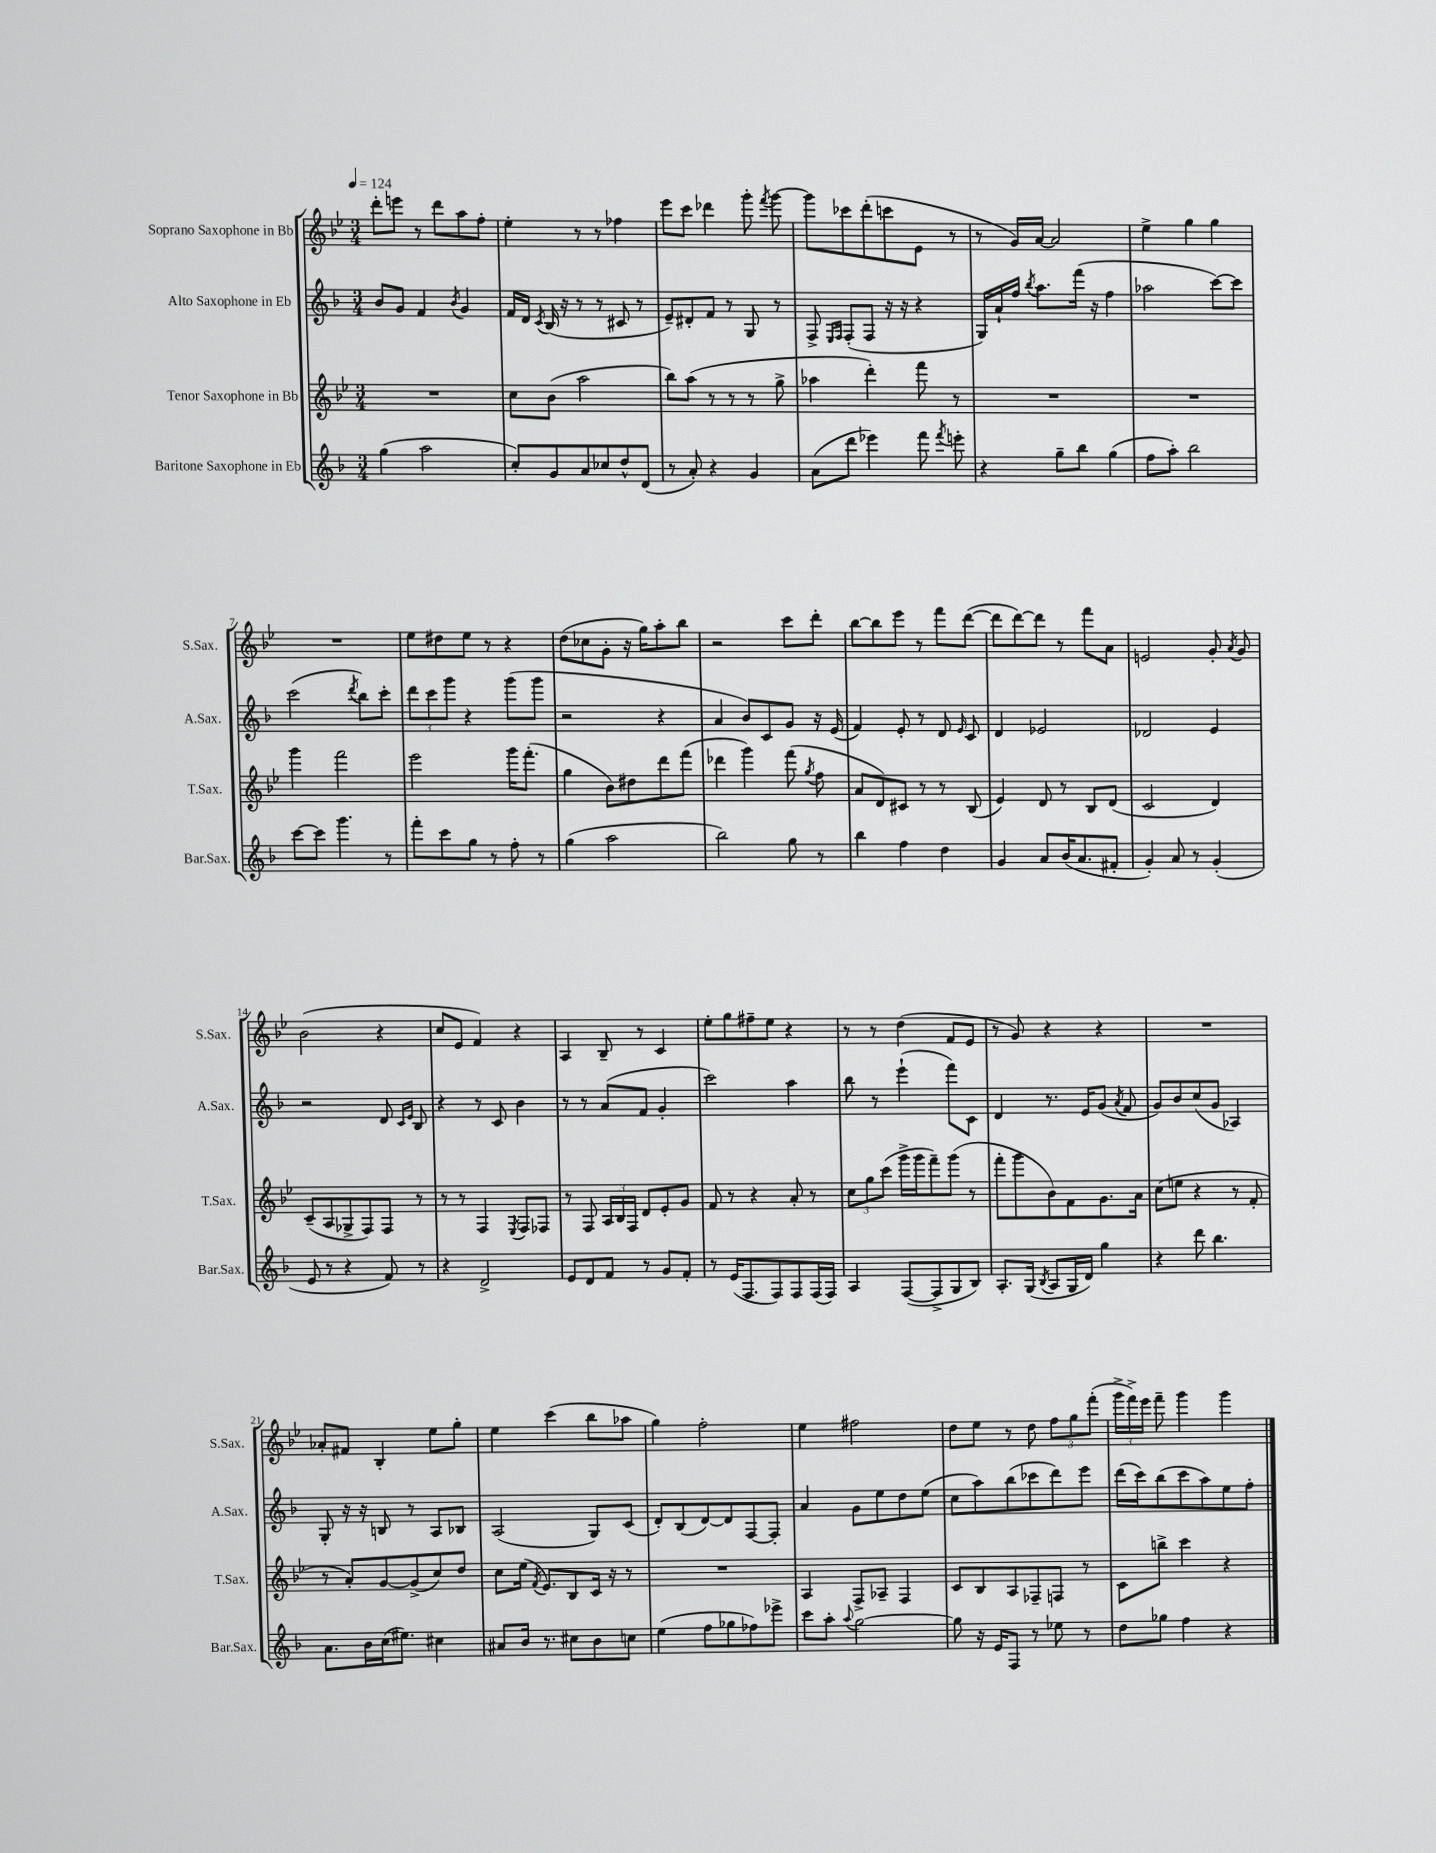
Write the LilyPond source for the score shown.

<<
\new StaffGroup <<
\new Staff = "s0" \with { instrumentName = "Soprano Saxophone in Bb" shortInstrumentName = "S.Sax." } {
    \clef treble \key bes \major \numericTimeSignature \time 3/4 \tempo 4 = 124
    \autoBeamOff d'''8[-. e'''8] r8 d'''8[ a''8 f''8]-. |
    ees''4-. r8 r8 fes''4 |
    ees'''8[ c'''8] des'''4 g'''8-. \acciaccatura { f'''8 } g'''8~ |
    g'''8[ ces'''8 d'''8-.( c'''8 ees'8] r8 |
    r8 g'16[) a'16]~ a'2 |
    ees''4-> g''4 g''4 |
    R2. |
    ees''8[ dis''8 ees''8] r8 r4 |
    d''8[( ces''8 g'8]-. r16 g''16[) a''8-. bes''8] |
    r2 c'''8[ d'''8]-. |
    bes''8[~ bes''8 ees'''8] r8 f'''8[ d'''8]~( |
    d'''8[ d'''8~) d'''8] r8 f'''8[ a'8] |
    e'2 g'8-. \acciaccatura { a'8 } g'8 |
    bes'2( r4 |
    c''8[ ees'8] f'4) r4 |
    a4 bes8-- r8 c'4 |
    ees''8[-. g''8 fis''8-- ees''8] r4 |
    r8 r8 d''4( f'8[ ees'8] |
    r8 g'8) r4 r4 |
    R2. |
    aes'8[-. fis'8] bes4-. ees''8[ g''8]-. |
    ees''4 c'''4( bes''8[ aes''8] |
    g''4) f''2-. |
    ees''4 fis''2 |
    d''8[ ees''8] r8 d''8 \tuplet 3/2 { f''8[ g''8 f'''8]-.( } |
    \tuplet 3/2 { g'''16[-> f'''16->) ees'''16] } f'''8-- g'''4 g'''4 \bar "|." |
}
\new Staff = "s1" \with { instrumentName = "Alto Saxophone in Eb" shortInstrumentName = "A.Sax." } {
    \clef treble \key f \major \numericTimeSignature \time 3/4
    \autoBeamOff bes'8[ g'8] f'4 \acciaccatura { bes'8 } g'4 |
    f'16[ d'16] \acciaccatura { c'8 } bes16( r16 r8 r8 cis'8 r8 |
    e'8[--) dis'8-. f'8] r8 g8 r8 |
    f8-> \grace { e16[ f16] } f8[-.( f8] r16 r16 r4 |
    g16[) a'16-! f''16] \acciaccatura { bes''8 } a''8.[ f'''16]( r16 f''4 |
    aes''2 c'''8[~) c'''8] |
    c'''2( \acciaccatura { d'''8 } bes''8[) c'''8]-. |
    \tuplet 3/2 { d'''8[ c'''8 g'''8] } r4 g'''8[( g'''8] |
    r2 r4 |
    a'4 bes'8[) c'8 g'8] r16 e'16( |
    f'4) e'8-. r8 d'8 \grace { e'16 } c'8 |
    d'4 ees'2 |
    des'2 e'4 |
    r2 d'8 \grace { c'16[ e'16] } bes8 |
    r4 r8 c'8 bes'4 |
    r8 r8 a'8[( f'8] g'4-. |
    c'''2) a''4 |
    bes''8 r8 e'''4-!( f'''8[) c'8] |
    d'4 r8. e'16[ g'8]( \acciaccatura { a'8 } f'8 |
    g'8[) bes'8 c''8( g'8] aes4) |
    g8-. r16 r16 b8 r8 a8[ bes8] |
    a2( g8[) c'8]( |
    d'8[-.) bes8( d'8~) d'8 f8~ f8]-. |
    a'4 g'8[ e''8 d''8 e''8]( |
    c''8[ a''8) bes''8( ces'''8 d'''8) e'''8] |
    d'''16[( c'''16) bes''8( c'''8 a''8) e''8 f''8]-. \bar "|." |
}
\new Staff = "s2" \with { instrumentName = "Tenor Saxophone in Bb" shortInstrumentName = "T.Sax." } {
    \clef treble \key bes \major \numericTimeSignature \time 3/4
    \autoBeamOff R2. |
    c''8[ bes'8]( a''2 |
    bes''8[) a''8]( r8 r8 r8 g''8-> |
    aes''4 d'''4-.) f'''8 r8 |
    R2. |
    R2. |
    g'''4 f'''2 |
    ees'''2 g'''16[ f'''8.]-.( |
    g''4 bes'8[) dis''8 d'''8 f'''8]( |
    des'''4 g'''4) f'''8( \acciaccatura { g''8 } f''8 |
    a'8[ d'8) cis'8] r8 r8 bes8( |
    ees'4) d'8 r8 bes8[ d'8]( |
    c'2 d'4) |
    c'8[--( a8 ges8-> f8) f8] r8 |
    r8 r8 f4 \acciaccatura { ees8 } f8[ fes8] |
    r8 f8 \tuplet 3/2 { a16[ bes16 f16] } d'8[ ees'8-. g'8] |
    f'8 r8 r4 a'8-. r8 |
    \tuplet 3/2 { c''8[ g''8 c'''8]( } g'''16[-> g'''16 f'''8--) g'''8]( r8 |
    f'''8[-. g'''8 bes'8) f'8 g'8. a'16] |
    c''8[( e''8] r4 r8 f'8-. |
    r8 a'8[-.) g'8~ g'8->( c''8) d''8] |
    c''8[ ees''16]( \acciaccatura { f'8 } ees'8.[) bes8 c'16] r16 r8 |
    R2. |
    a4 f8[-> aes8]-- f4 |
    c'8[ bes8 a8 fes8-- f8] r8 |
    c'8[ b''8]-> c'''4 r4 \bar "|." |
}
\new Staff = "s3" \with { instrumentName = "Baritone Saxophone in Eb" shortInstrumentName = "Bar.Sax." } {
    \clef treble \key f \major \numericTimeSignature \time 3/4
    \autoBeamOff g''4( a''2 |
    c''8[-.) g'8 a'8 ces''8 d''8-^ d'8]( |
    r8 a'8-.) r4 g'4 |
    a'8[( d'''8] ees'''4) f'''8 \acciaccatura { f'''8 } e'''8-. |
    r4 g''8[-- bes''8] g''4( |
    f''8[ a''8]-.) bes''2 |
    c'''8[~ c'''8] g'''4. r8 |
    f'''8[-. c'''8 g''8] r8 f''8-. r8 |
    g''4( a''2 |
    bes''2) g''8 r8 |
    bes''4 f''4 d''4 |
    g'4 a'8[ bes'16( a'8. fis'8]-. |
    g'4-.) a'8 r8 g'4-.( |
    e'8 r8 r4 f'8) r8 |
    r4 d'2-> |
    e'8[ d'8 f'8] r8 g'8[ f'8]-. |
    r8 e'16[( f8. f8) f8 f16( f16]) |
    a4 f8[~( f8-> g8 bes8]) |
    a8.[-. g16]( \acciaccatura { bes8 } a8[ g16 d'16]) g''4 |
    r4 d'''8 bes''4. |
    a'8.[ bes'16 c''16( eis''8.]) cis''4 |
    ais'8[ bes'16] r8. cis''8[ bes'8 c''8] |
    e''4( f''8[ ges''8 fes''8) ees'''8]-> |
    c'''8[ a''8]-. \appoggiatura { a''8 } g''2~ |
    g''8 r16 e'16[ f8] r8 ees''8 r8 |
    d''8[ ges''8] f''4 r4 \bar "|." |
}
>>
>>
